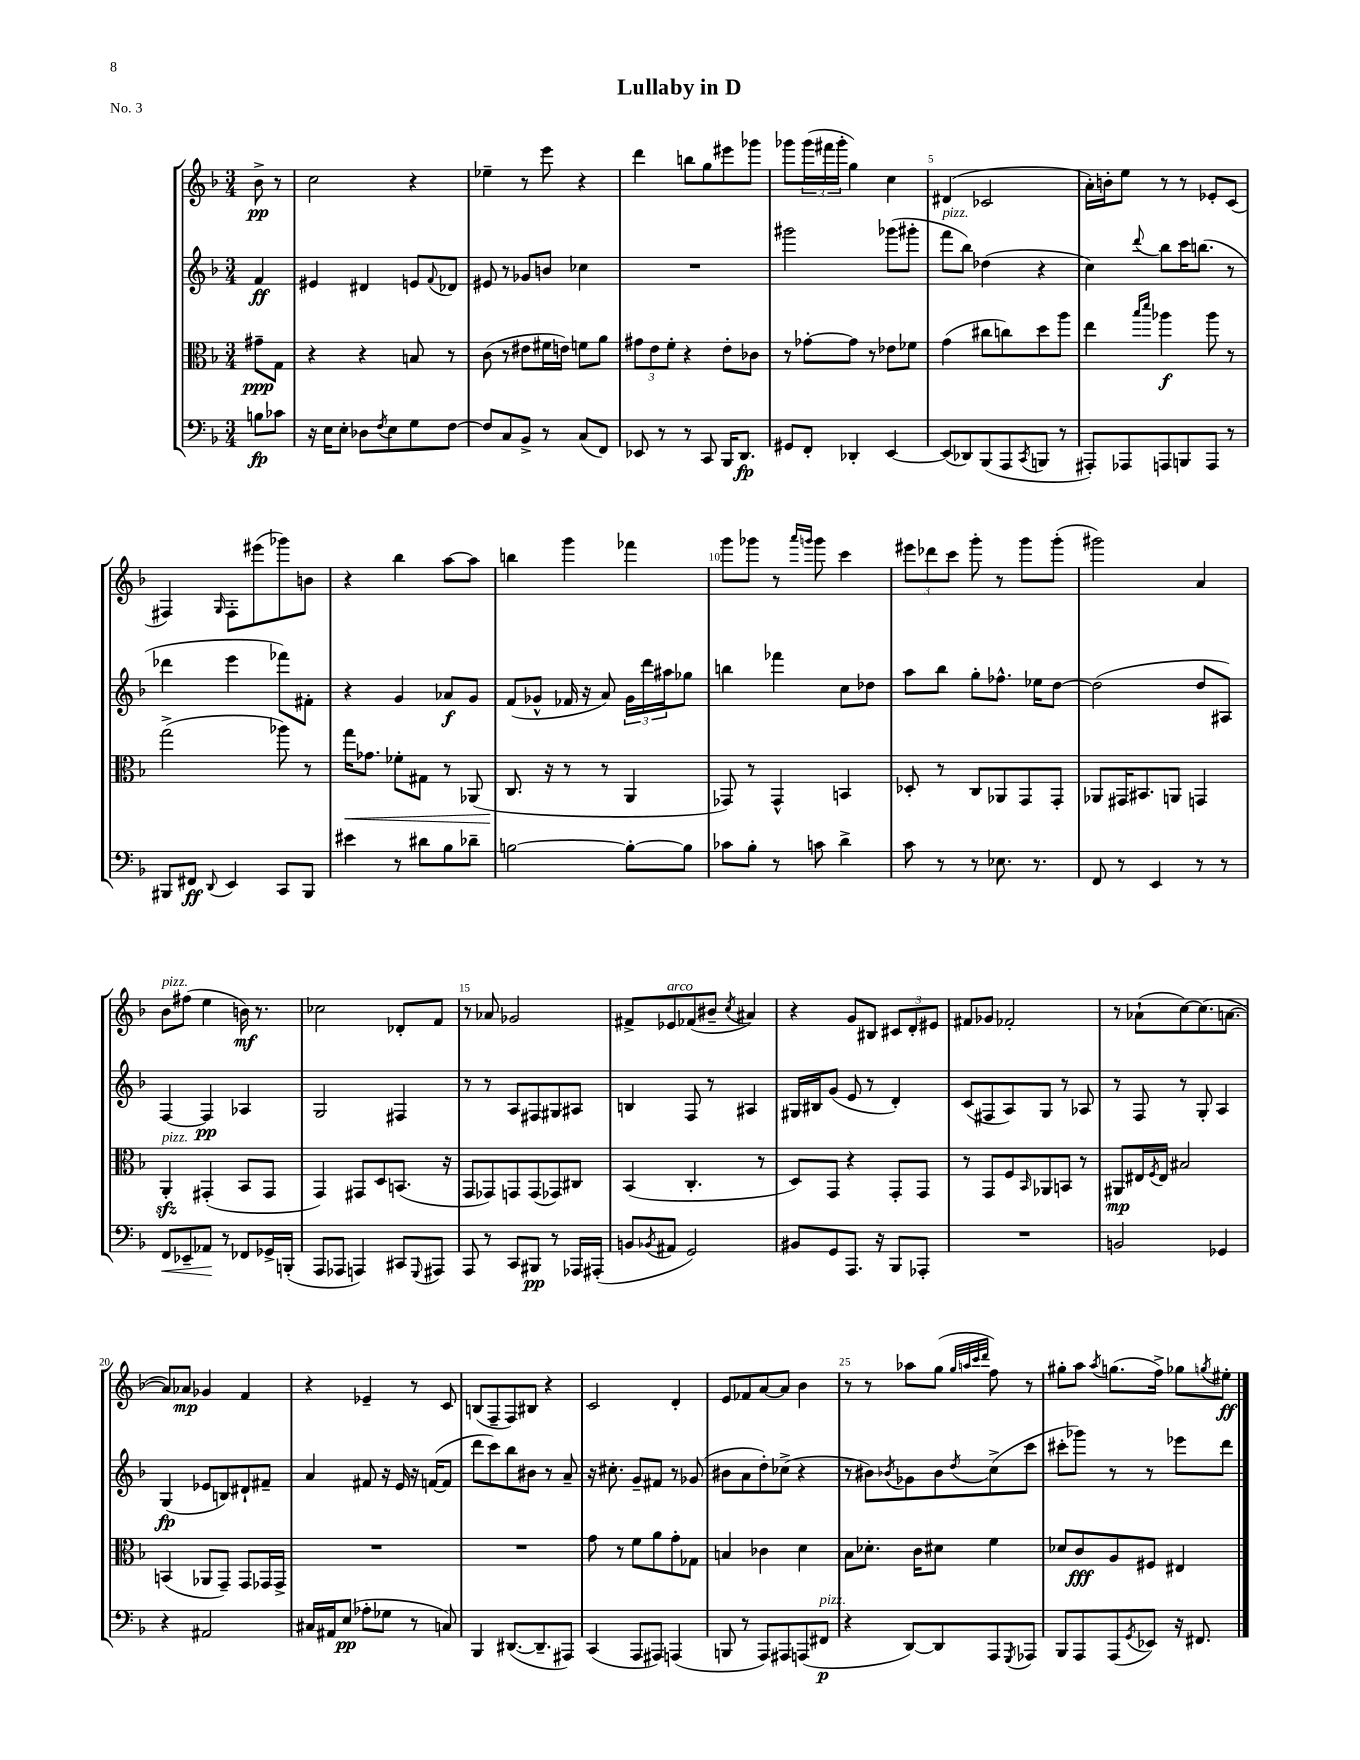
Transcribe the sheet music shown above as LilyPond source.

\header { title = "Lullaby in D" piece = "No. 3" }
<<
\new StaffGroup <<
\new Staff = "s0" {
    \clef treble \key f \major \numericTimeSignature \time 3/4 \partial 4
    bes'8->\pp r8 |
    c''2 r4 |
    ees''4-- r8 e'''8 r4 |
    d'''4 b''8 g''8 eis'''8 ges'''8 |
    ges'''8 \tuplet 3/2 { ges'''16( fis'''16 ges'''16-. } g''4) c''4 |
    dis'4( ces'2 |
    a'16-.) b'16-. e''8 r8 r8 ees'8-. c'8( |
    fis4) \grace { g16 } fis8-. eis'''8( ges'''8) b'8 |
    r4 bes''4 a''8~ a''8 |
    b''4 g'''4 fes'''4 |
    g'''8 ges'''8 r8 \grace { a'''16 g'''16 } g'''8 c'''4 |
    \tuplet 3/2 { eis'''8 des'''8 c'''8 } g'''8-. r8 g'''8 g'''8-.( |
    gis'''2) a'4 |
    bes'8^\markup { \italic "pizz." } fis''8( e''4 b'16\mf) r8. |
    ces''2 des'8-. f'8 |
    r8 aes'8 ges'2 |
    fis'8-> ees'8^\markup { \italic "arco" } fes'8( bis'8-- \acciaccatura { c''8 } ais'4) |
    r4 g'8 bis8 \tuplet 3/2 { cis'8 d'8-. eis'8 } |
    fis'8 ges'8 fes'2-. |
    r8 aes'8-!( c''8~) c''8.( a'8.~ |
    a'8) aes'8\mp ges'4 f'4 |
    r4 ees'4-- r8 c'8 |
    b8( f8-- f8) bis8 r4 |
    c'2 d'4-. |
    e'8 fes'8 a'8~ a'8 bes'4 |
    r8 r8 aes''8 g''8( \grace { g''32 a''32 c'''32 d'''32 } f''8) r8 |
    gis''8-. a''8 \acciaccatura { a''8 } g''8.( f''16->) ges''8 \acciaccatura { g''8 } eis''8-.\ff \bar "|." |
}
\new Staff = "s1" {
    \clef treble \key f \major \numericTimeSignature \time 3/4 \partial 4
    f'4\ff |
    eis'4 dis'4 e'8 \appoggiatura { f'8 } des'8 |
    eis'8 r8 ges'8 b'8 ces''4 |
    R2. |
    gis'''2 ges'''8( gis'''8-. |
    f'''8^\markup { \italic "pizz." } bes''8) des''4( r4 |
    c''4) \appoggiatura { d'''8 } bes''8 c'''16 b''8.( r8 |
    des'''4 e'''4 fes'''8) fis'8-. |
    r4 g'4 aes'8\f g'8 |
    f'8( ges'8-^ fes'16 r16 a'8) \tuplet 3/2 { ges'16 d'''16 ais''16 } ges''8 |
    b''4 fes'''4 c''8 des''8 |
    a''8 bes''8 g''8-. fes''8.-^ ees''16 d''8~ |
    d''2( d''8 ais8) |
    f4~ f4\pp aes4 |
    g2 fis4 |
    r8 r8 a8 fis8 gis8 ais8 |
    b4 f8 r8 ais4 |
    gis16 bis16 g'8( e'8 r8 d'4-.) |
    c'8( fis8 a8) g8 r8 aes8 |
    r8 f8 r8 g8-. a4 |
    g4\fp( ees'8 b8) dis'8-! fis'8-- |
    a'4 fis'8 r16 e'16 r16 f'16~( f'8 |
    d'''8 c'''8) bes''8 bis'8 r8 a'8-- |
    r16 cis''8.-. g'8-- fis'8 r8 ges'8( |
    bis'8 a'8 d''8-.) ces''8->( r4 |
    r8 bis'8) \acciaccatura { bes'8 } ges'8 bes'8 \acciaccatura { d''8 } c''8->( c'''8 |
    cis'''8-. ges'''8) r8 r8 ees'''8 d'''8 \bar "|." |
}
\new Staff = "s2" {
    \clef alto \key f \major \numericTimeSignature \time 3/4 \partial 4
    gis'8--\ppp g8 |
    r4 r4 b8 r8 |
    c'8( r8 eis'8 fis'16 e'16) f'8 a'8 |
    \tuplet 3/2 { gis'8 e'8 f'8-. } r4 e'8-. ces'8 |
    r8 ges'8~-. ges'8 r8 ees'8 fes'8 |
    g'4( cis''8 c''8) d''8 a''8 |
    e''4 \grace { bes''16 d'''16 } aes''4\f aes''8 r8 |
    g''2->( aes''8) r8 |
    g''16\< ges'8. fes'8-. gis8 r8 aes,8( |
    c8.\! r16 r8 r8 a,4 |
    ges,8) r8 ges,4-^ b,4 |
    des8-. r8 c8 aes,8 g,8 g,8-. |
    aes,8 gis,16 bis,8. a,8 g,4 |
    a,4-.\sfz^\markup { \italic "pizz." } gis,4-.( bes,8 gis,8 |
    g,4) gis,8 d8 b,8.( r16 |
    g,8 ges,8) g,8 g,8( ges,8) cis8 |
    bes,4( c4.-. r8 |
    d8) g,8 r4 g,8-. g,8 |
    r8 g,8 f8 \grace { bes,16 } aes,8 b,8 r8 |
    ais,8\mp eis16 \acciaccatura { f8 } eis16 bis2 |
    b,4( aes,8 g,8--) g,8 ges,16 ges,16-> |
    R2. |
    R2. |
    g'8 r8 f'8 a'8 g'8-. ges8 |
    b4 ces'4 d'4 |
    bes8 des'8.-. c'16 dis'8 f'4 |
    des'8 c'8\fff a8 fis8 eis4 \bar "|." |
}
\new Staff = "s3" {
    \clef bass \key f \major \numericTimeSignature \time 3/4 \partial 4
    b8\fp ces'8 |
    r16 e16 e8-. des8 \acciaccatura { f8 } e8 g8 f8~ |
    f8 c8 bes,8-> r8 c8( f,8) |
    ees,8 r8 r8 c,8 bes,,16 d,8.\fp |
    gis,8 f,8-. des,4-. e,4~ |
    e,8( des,8) bes,,8( a,,8 \acciaccatura { c,8 } b,,8 r8 |
    ais,,8-.) aes,,8 a,,8 b,,8 a,,8 r8 |
    bis,,8 fis,8\ff \appoggiatura { d,8 } e,4 c,8 bis,,8 |
    eis'4 r8 dis'8 bes8 des'8-- |
    b2~ b8~-. b8 |
    ces'8 bes8-. r8 c'8 d'4-> |
    c'8 r8 r8 ees8. r8. |
    f,8 r8 e,4 r8 r8 |
    f,8\< ees,8-- aes,8\! r8 fes,8 ges,16-> b,,16-.( |
    a,,8 aes,,8 a,,4) cis,8 \appoggiatura { g,,8 } ais,,8 |
    a,,8 r8 c,8 bis,,8\pp r8 aes,,16 ais,,16-.( |
    b,8 \acciaccatura { bes,8 } ais,8 g,2) |
    bis,8 g,8 a,,8. r16 bes,,8 aes,,8-. |
    R2. |
    b,2 ges,4 |
    r4 ais,2 |
    cis16 ais,16 e8\pp( aes8-. ges8 r8 c8) |
    bes,,4 dis,8.~( dis,8.-- ais,,8) |
    c,4( a,,8 ais,,8) a,,4( |
    b,,8 r8 a,,8) ais,,8 a,,8( fis,8\p^\markup { \italic "pizz." } |
    r4 d,8~) d,8 a,,8 \acciaccatura { g,,8 } aes,,8 |
    bes,,8 a,,8 a,,8( \acciaccatura { g,8 } ees,8) r16 fis,8. \bar "|." |
}
>>
>>
\layout { \context { \Score \override BarNumber.break-visibility = ##(#f #t #t) barNumberVisibility = #(every-nth-bar-number-visible 5) } }
